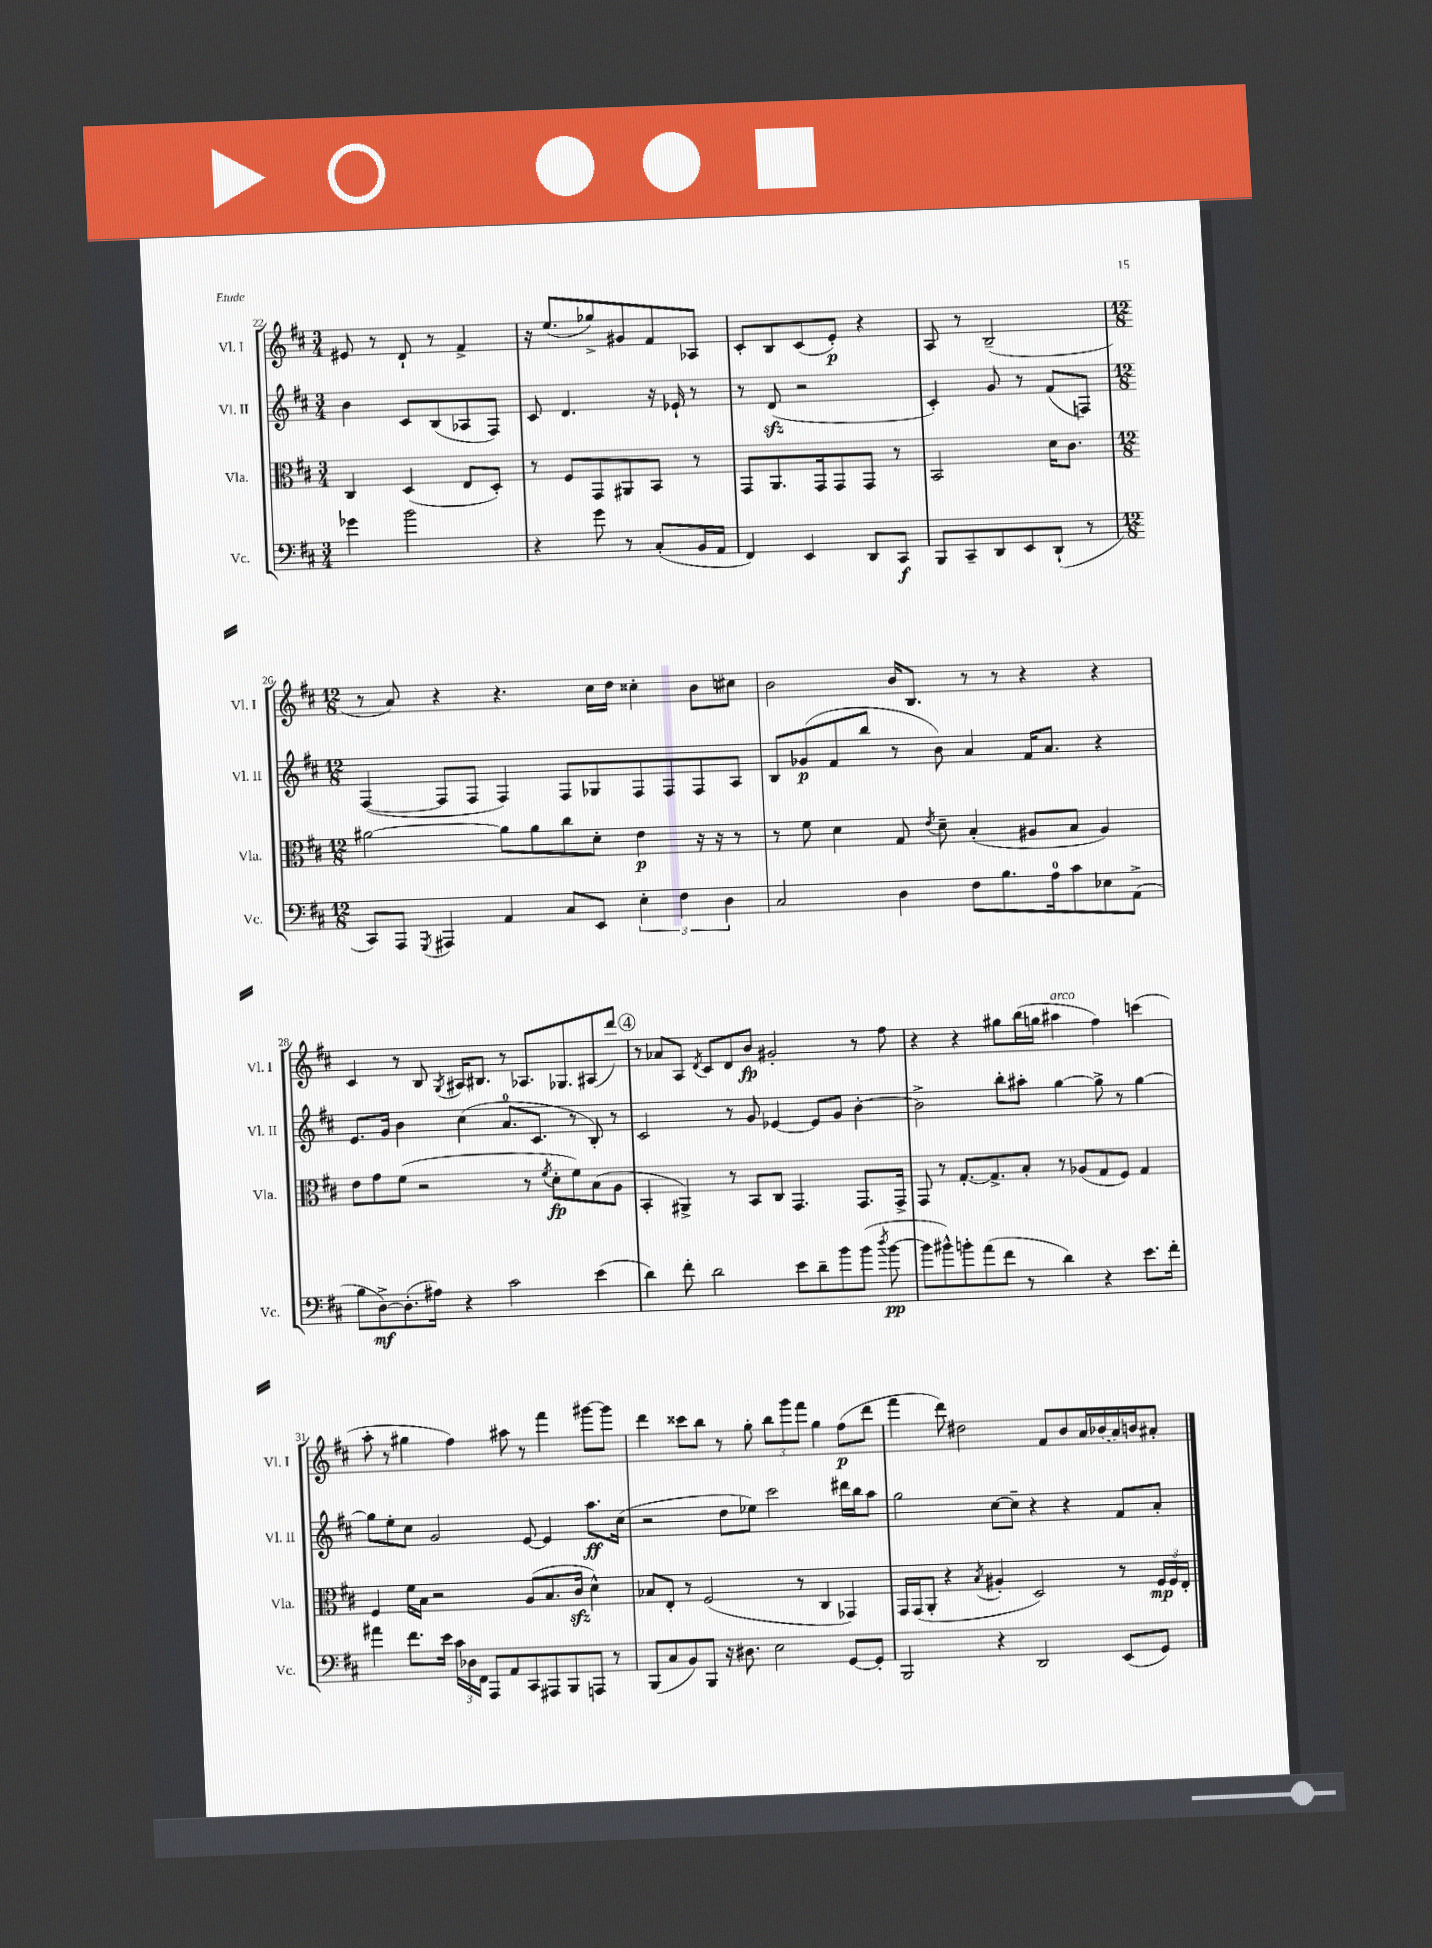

**kern	**dynam	**kern	**dynam	**kern	**dynam	**kern	**dynam
*part4	*part4	*part3	*part3	*part2	*part2	*part1	*part1
*staff4	*staff4	*staff3	*staff3	*staff2	*staff2	*staff1	*staff1
*I"Vc.	*	*I"Vla.	*	*I"Vl. II	*	*I"Vl. I	*
*I'Vc.	*	*I'Vla.	*	*I'Vl. II	*	*I'Vl. I	*
*clefF4	*	*clefC3	*	*clefG2	*	*clefG2	*
*k[f#c#]	*	*k[f#c#]	*	*k[f#c#]	*	*k[f#c#]	*
*M3/4	*	*M3/4	*	*M3/4	*	*M3/4	*
=22	=22	=22	=22	=22	=22	=22	=22
4g-X\	.	4C#/	.	4b\	.	8e#X/	.
.	.	.	.	.	.	8r	.
2b\	.	(4D/	.	8c#/L	.	8d`/	.
.	.	.	.	(8B/	.	8r	.
.	.	8E/L	.	8A-X/	.	4f#^/	.
.	.	8D'/J)	.	8F#/J)	.	.	.
=23	=23	=23	=23	=23	=23	=23	=23
4r	.	8r	.	8c#/	.	16r	.
.	.	.	.	.	.	(8.ee/L	.
.	.	8F#/L	.	4.d/	.	.	.
8g\	.	8GG/	.	.	.	8gg-X^/)	.
8r	.	8AA#X/	.	.	.	8g#X/	.
(8C#'/L	.	8BB/J	.	16r	.	8f#/	.
.	.	.	.	16e-X`/	.	.	.
16BB/L	.	8r	.	8r	.	8A-X/J	.
16AA/JJ	.	.	.	.	.	.	.
=24	=24	=24	=24	=24	=24	=24	=24
4FF#/)	.	8GG/L	.	8r	.	8c#'/L	.
.	.	8.AA/	.	(8dzz/	.	8B/	.
4EE/	.	.	.	2r	.	(8c#/	.
.	.	16GG/k	.	.	.	.	.
.	.	8GG/	.	.	.	8e'/J)	p
8DD/L	.	8GG/J	.	.	.	4r	.
8CC#/J	f	8r	.	.	.	.	.
=25	=25	=25	=25	=25	=25	=25	=25
8BBB/L	.	2BB/	.	4c#'/)	.	8A/	.
8CC#~/	.	.	.	.	.	8r	.
8DD/	.	.	.	8g/	.	(2B~/	.
8EE/	.	.	.	8r	.	.	.
(8DD`/J	.	16d\KL	.	(8f#/L	.	.	.
.	.	8.c#\J	.	.	.	.	.
8r	.	.	.	8Fn/J)	.	.	.
!!LO:LB:g=z
=26	=26	=26	=26	=26	=26	=26	=26
*M12/8	*	*M12/8	*	*M12/8	*	*M12/8	*
8CC#/L)	.	[2a#X\	.	([4F#/	.	8r	.
8AAA/J	.	.	.	.	.	8a/)	.
8qGGG/	.	.	.	.	.	.	.
4AAA#X/	.	.	.	8F#/L]	.	4r	.
.	.	.	.	8F#/J	.	.	.
4AA/	.	8a#\L]	.	4F#/)	.	4.r	.
.	.	8a#\	.	.	.	.	.
8C#/L	.	8cc#\	.	8F#/L	.	.	.
8EE/J	.	8d'\J	.	8G-X/	.	16cc#\LL	.
.	.	.	.	.	.	16dd\JJ	.
6E'\	.	4e\	p	8F#/	.	4cc##X'\	.
.	.	.	.	8F#/	.	.	.
6F#\	.	.	.	.	.	.	.
.	.	16r	.	8F#/	.	8b\L	.
.	.	16r	.	.	.	.	.
6D\	.	.	.	.	.	.	.
.	.	8r	.	8A/J	.	8cc#X\J	.
=27	=27	=27	=27	=27	=27	=27	=27
2C#/	.	8r	.	8B/L	.	2b\	.
.	.	8f#\	.	(8g-X/	p	.	.
.	.	4d\	.	8f#/	.	.	.
.	.	.	.	8bb/J	.	.	.
4D\	.	8G/	.	8r	.	16b/KL	.
.	.	.	.	.	.	8.B/J	.
.	.	8qe/	.	.	.	.	.
.	.	8d~\	.	8b\)	.	.	.
8F#\L	.	(4B'/	.	4a/	.	8r	.
8.B\	.	.	.	.	.	8r	.
.	.	8A#X/L	.	16f#/KL	.	4r	.
16A\k	.	.	.	8.a/J	.	.	.
8c#\	.	8B/J	.	.	.	.	.
8E-X\	.	4A#/)	.	4r	.	4r	.
(8AA^\J	.	.	.	.	.	.	.
!!LO:LB:g=z
=28	=28	=28	=28	=28	=28	=28	=28
8B\L	.	8e\L	.	8.e/L	.	4c#/	.
[8D^\)	mf	8g\	.	.	.	.	.
.	.	.	.	16g/Jk	.	.	.
(8.D'\]	.	(8f#\J	.	4b\	.	8r	.
.	.	2r	.	.	.	8B/	.
16A#X\Jk)	.	.	.	.	.	.	.
.	.	.	.	.	.	8qG/	.
4r	.	.	.	(4cc#\	.	16A#X/KL	.
.	.	.	.	.	.	8.B#X/J	.
2c#\	.	.	.	8.a/L	.	8r	.
.	.	8r	.	.	.	8.A-X/L	.
.	.	.	.	8.c#/J	.	.	.
.	.	8qf#/	.	.	.	.	.
.	.	8d'\L	fp	.	.	.	.
.	.	.	.	.	.	8.G-X/	.
.	.	8f#\)	.	8r	.	.	.
(4e\	.	(8B\	.	8B'/)	.	(8A#X/	.
.	.	8A\J	.	8r	.	8ddd/J)	.
!!LO:REH:place=s1:t=4
=29	=29	=29	=29	=29	=29	=29	=29
4d\)	.	4BB'/	.	2c#/	.	8r	.
.	.	.	.	.	.	8a-X/L	.
8f#'\	.	4AA#X^/)	.	.	.	8A/J	.
.	.	.	.	.	.	8qd/	.
2d\	.	.	.	.	.	8c#/L	.
.	.	8r	.	8r	.	8d/	.
.	.	8BB/L	.	8g/	.	8b/J	fp
.	.	8C#/J	.	[4e-X/	.	2g#X'/	.
8e\L	.	4.GG/	.	.	.	.	.
8d~\	.	.	.	8e-/L]	.	.	.
8b\	.	.	.	8g/J	.	.	.
(8b\J	.	8.GG/L	.	[4b'\	.	8r	.
8qdd/	.	.	.	.	.	.	.
[8b\	pp	.	.	.	.	8ff#\	.
.	.	16GG^/Jk	.	.	.	.	.
=30	=30	=30	=30	=30	=30	=30	=30
8b\L]	.	8GG/	.	2b^\]	.	4r	.
8b#X^^\)	.	8r	.	.	.	.	.
8bn'\	.	[8.G'/L	.	.	.	4r	.
(8a\	.	.	.	.	.	.	.
.	.	8.G^/]	.	.	.	.	.
8f#\J	.	.	.	8bb'\L	.	8gg#X\L	.
8r	.	8B'/J	.	8aa#X'\J	.	(16bb\L	.
.	.	.	.	.	.	16ggn\JJ	.
!	!	!	!	!	!	!LO:TX:a:i:t=arco	!
4d\)	.	8r	.	[4gg\	.	4aa#X\	.
.	.	(8A-X/L	.	.	.	.	.
4r	.	8G/	.	8gg^\]	.	4ff#\)	.
.	.	8F#/J)	.	8r	.	.	.
8.e\L	.	4G/	.	[4gg\	.	(4cccn\	.
16f#'\Jk	.	.	.	.	.	.	.
!!LO:LB:g=z
=31	=31	=31	=31	=31	=31	=31	=31
4a#X\	.	4F#/	.	8gg\L]	.	8aa'\	.
.	.	.	.	8ee'\	.	8r	.
8.f#\L	.	16f#\LL	.	8cc#\J	.	4gg#X\	.
.	.	16B\JJ	.	.	.	.	.
.	.	2r	.	2g/	.	.	.
16e\Jk	.	.	.	.	.	.	.
24c#\LL	.	.	.	.	.	4ff#\)	.
24D-X\	.	.	.	.	.	.	.
24FF#\JJ	.	.	.	.	.	.	.
8AAA/L	.	.	.	.	.	.	.
8AA/	.	.	.	.	.	8aa#X\	.
8CC#/	.	(8A/L	.	[8e/	.	8r	.
8AAA#X/	.	8.B/	.	4e/]	.	4fff#\	.
8BBB/	.	.	.	.	.	.	.
.	.	16c#zz/Jk	.	.	.	.	.
8AAAn/J	.	4d^^\)	.	8.aa\L	ff	[8ggg#X\L	.
8r	.	.	.	.	.	8ggg#\J]	.
.	.	.	.	(16cc#\Jk	.	.	.
=32	=32	=32	=32	=32	=32	=32	=32
(8BBB/L	.	8B-X/L	.	2r	.	4ddd\	.
8C#/	.	8E'/J	.	.	.	.	.
8BB/)	.	8r	.	.	.	8ccc##X\L	.
8BBB/J	.	(2F#/	.	.	.	8bb\J	.
16r	.	.	.	8dd\L	.	8r	.
8.D#X\	.	.	.	.	.	.	.
.	.	.	.	8ee-X\J)	.	8gg'\	.
2E\	.	.	.	2ccc#\	.	12bb\L	.
.	.	.	.	.	.	12ggg\	.
.	.	8r	.	.	.	.	.
.	.	.	.	.	.	12fff#\J	.
.	.	4C#/	.	.	.	4gg\	.
[8GG/L	.	4GG-X/)	.	16ddd#X\LL	.	(8ff#\L	p
.	.	.	.	16bb\J	.	.	.
8GG'/J]	.	.	.	8aa\J	.	8ddd\J	.
=33	=33	=33	=33	=33	=33	=33	=33
2BBB/	.	16GG/LL	.	2gg\	.	4fff#\	.
.	.	(16GG/J	.	.	.	.	.
.	.	8AA'/J	.	.	.	.	.
.	.	4r	.	.	.	8ddd\)	.
.	.	.	.	.	.	2dd#X\	.
.	.	8qB/	.	.	.	.	.
4r	.	4A#X'/	.	[8cc#\L	.	.	.
.	.	.	.	8cc#~\J]	.	.	.
2DD/	.	2D/)	.	4r	.	.	.
.	.	.	.	.	.	8f#/L	.
.	.	.	.	4r	.	8b/	.
.	.	.	.	.	.	16a/L	.
.	.	.	.	.	.	(16b-X/	.
(8EE/L	.	8r	.	8f#/L	.	16a/)	.
.	.	.	.	.	.	16bn/J	.
8GG/J)	.	24F#/LL	mp	8a'/J	.	8a#X'/J	.
.	.	24F#/	.	.	.	.	.
.	.	24E'/JJ	.	.	.	.	.
==	==	==	==	==	==	==	==
*-	*-	*-	*-	*-	*-	*-	*-
